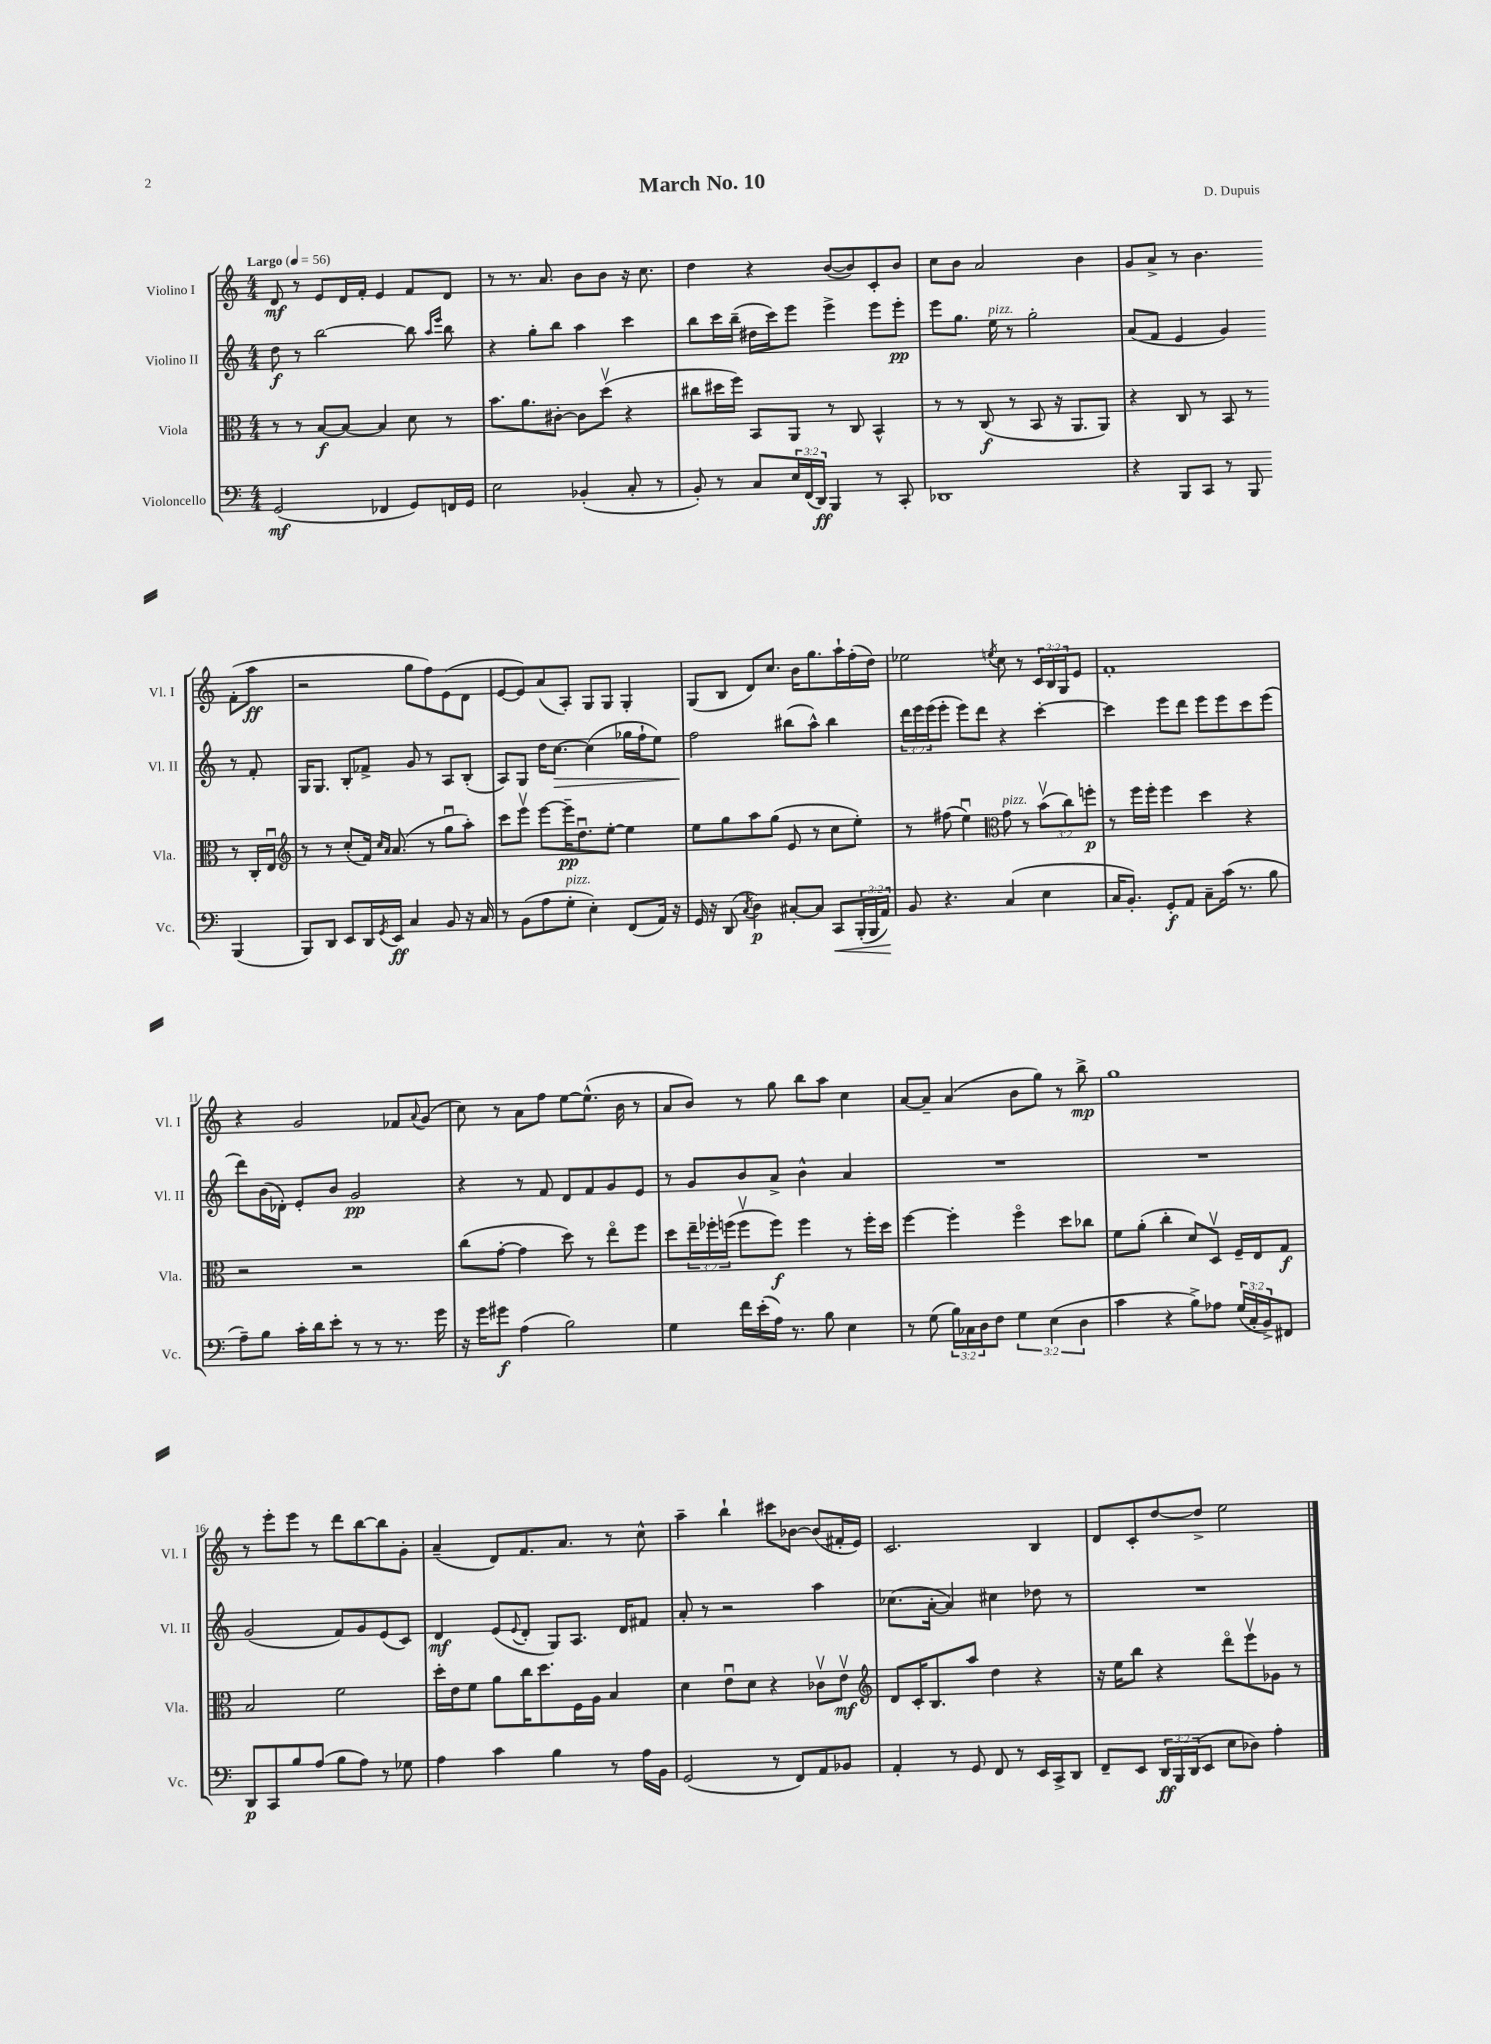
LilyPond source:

\header { title = "March No. 10" composer = "D. Dupuis" }
<<
\new StaffGroup <<
\new Staff = "s0" \with { instrumentName = "Violino I" shortInstrumentName = "Vl. I" } {
    \clef treble \key c \major \numericTimeSignature \time 4/4 \override Staff.TupletNumber.text = #tuplet-number::calc-fraction-text \tempo "Largo" 4 = 56
    d'8\mf r8 e'8 d'16 f'16-. e'4 f'8 d'8 |
    r8 r8. a'8. b'8 b'8 r16 c''8. |
    d''4 r4 b'8~( b'8) c'8-. b'8 |
    c''8 b'8 a'2 b'4 |
    g'8 a'8-> r8 b'4. f'8-.( a''8\ff |
    r2 g''8 f''8) e'8( d'8 |
    e'8~ e'8) a'8( a8-.) g8 g8 g4-. |
    g8( b8 d'8) c''8. b'16 g''8. a''16-! f''16-.( d''16) |
    ees''2 \acciaccatura { e''8 } c''8 r8 \tuplet 3/2 { c'16 b16 g16 } e'8 |
    f'1-. |
    r4 g'2 fes'8 \appoggiatura { a'8 } g'8( |
    c''8) r8 a'8 f''8 e''8~ e''8.-^( b'16 r8 |
    a'8 b'8) r8 g''8 b''8 a''8 c''4 |
    a'8~ a'8-- a'4( b'8 g''8) r8 b''8->\mp |
    g''1 |
    r8 e'''8-. e'''8 r8 d'''8 b''8~ b''8 g'8-. |
    a'4--( d'8) f'8. a'8. r8 c''8-^ |
    a''4-- b''4-! cis'''8 bes'8~ bes'8( fis'16-. e'16) |
    c'2. b4 |
    d'8 c'8-. d''8~ d''8-> e''2 \bar "|." |
}
\new Staff = "s1" \with { instrumentName = "Violino II" shortInstrumentName = "Vl. II" } {
    \clef treble \key c \major \numericTimeSignature \time 4/4 \override Staff.TupletNumber.text = #tuplet-number::calc-fraction-text
    d''8\f r8 b''2~ b''8 \grace { a''16 e'''16 } b''8 |
    r4 g''8-. b''8 a''4 c'''4 |
    b''8 c'''16 b''16--( dis''16 c'''16) e'''8 e'''4-> e'''8 e'''8-.\pp |
    e'''8 g''8. e''16^\markup { \italic "pizz." } r8 g''2-. |
    a'8( f'8 e'4 g'4) r8 f'8-. |
    g16 g8. b8-. fes'8-> g'8 r8 a8 b8-.( |
    a8) g8 d''16 c''8.~\> c''4( ges''16 f''16-! e''8) |
    f''2\! bis''8( a''8-^) bis''4 |
    \tuplet 3/2 { d'''16 e'''16 e'''16( } e'''8-. e'''8) d'''8 r4 c'''4~-. |
    c'''4 e'''8 d'''8 e'''8 e'''8 c'''8 e'''8( |
    d'''8) b'16( des'16-.) e'8-. b'8 g'2\pp |
    r4 r8 f'8 d'8 f'8 g'8 e'8 |
    r8 g'8 b'8 a'8-> b'4-^ a'4 |
    R1 |
    R1 |
    g'2( f'8) g'8 e'8( c'8) |
    d'4\mf e'8( \appoggiatura { e'8 } d'8-. g8) a8. d'16 fis'8 |
    a'8-. r8 r2 a''4 |
    ces''8.( a'16~-. a'4) cis''4 des''8 r8 |
    R1 \bar "|." |
}
\new Staff = "s2" \with { instrumentName = "Viola" shortInstrumentName = "Vla." } {
    \clef alto \key c \major \numericTimeSignature \time 4/4 \override Staff.TupletNumber.text = #tuplet-number::calc-fraction-text
    r8 r8 b8~\f b8~ b4 d'8 r8 |
    b'8. a'8. cis'8~-. cis'8 d''8\upbow( r4 |
    cis''8 dis''16 f''16) b,8 a,8 r8 c8 b,4-^ |
    r8 r8 c8\f( r8 b,8 r16 a,8. a,8) |
    r4 c8 r8 b,8 r8 r8 c16-. e16\downbow |
    \clef treble r8 r8 c''8-.( f'16) \grace { c''16 a'16 } a'8.( r8 g''8\downbow a''8-.) |
    c'''8 e'''8\upbow e'''8~ e'''16--\pp d''8.\downbow e''8~-. e''4 |
    e''8 g''8 a''8 g''8( e'8 r8 c''8 e''8-.) |
    r8 fis''8( e''4\downbow) \clef alto g'8^\markup { \italic "pizz." } r8 \tuplet 3/2 { b'8\upbow( c''8) f''8-.\p } |
    r8 f''16 f''16-. f''4 d''4 r4 |
    r2 r2 |
    c''8( g'8~-. g'4 d''8) r8 e''8\flageolet f''8 |
    d''8 \tuplet 3/2 { e''16-- fes''16-. f''16( } f''8\upbow f''8\f) f''4 r8 f''16-. d''16 |
    f''4~ f''4-. f''4\flageolet d''8 ces''8 |
    f'8 a'8-.( c''4-. d'8) d8\upbow f16-- e16 g8\f |
    b2 f'2 |
    d''16-. e'16 f'8 a'8 c''16 d''8. f16 a16 b4 |
    d'4 e'8\downbow d'8 r4 ces'8\upbow e'8\upbow\mf |
    \clef treble d'8 c'16-. b8. a''8 d''4 r4 |
    r16 e''16 b''8 r4 d'''8\flageolet e'''8\upbow ges'8 r8 \bar "|." |
}
\new Staff = "s3" \with { instrumentName = "Violoncello" shortInstrumentName = "Vc." } {
    \clef bass \key c \major \numericTimeSignature \time 4/4 \override Staff.TupletNumber.text = #tuplet-number::calc-fraction-text
    g,2\mf( fes,4 g,8) f,16 g,16 |
    e2 bes,4-.( c8-. r8 |
    b,8-.) r8 c8 \tuplet 3/2 { e16 f,16( d,16\ff) } b,,4 r8 c,8-. |
    des,1 |
    r4 b,,8 c,8 r8 b,,8 b,,4( |
    b,,8) d,8 e,8 d,16 \acciaccatura { g,8 } e,16\ff c4 b,8 r16 c16 |
    r8 b,8( a8 g8-.^\markup { \italic "pizz." } e4-.) f,8( a,16) r16 |
    g,16 r16 d,8( \acciaccatura { c8 } d4\p) cis8~-. cis8 c,8\< \tuplet 3/2 { b,,16-.( b,,16 a,16\!) } |
    b,8 r4. c4( e4 |
    c16 b,8.-.) g,8-.\f a,8 c8-- c'16( r8. b8 |
    a8--) b8 c'16-. d'16 e'8-. r8 r8 r8. g'16 |
    r16 g'16 gis'8\f a4( b2) |
    g4 f'16 e'16-.( a16) r8. b8 e4 |
    r8 g8( \tuplet 3/2 { b16) ces16 d16 } f8 \tuplet 3/2 { g4 e4( d4 } |
    c'4 r4 b8->) aes8 \tuplet 3/2 { g16( c16-. b,16->) } fis,8 |
    d,8\p c,8 b8 a8( b8 a8) r8 ges8 |
    a4 c'4 b4 r8 a16 b,16 |
    g,2( r8 f,8) a,8 bes,8 |
    a,4-. r8 g,8 f,8 r8 e,16 c,16-> d,8 |
    f,8-- e,8 \tuplet 3/2 { d,16\ff b,,16 d,16( } e,8 e8 des8) a4-. \bar "|." |
}
>>
>>
